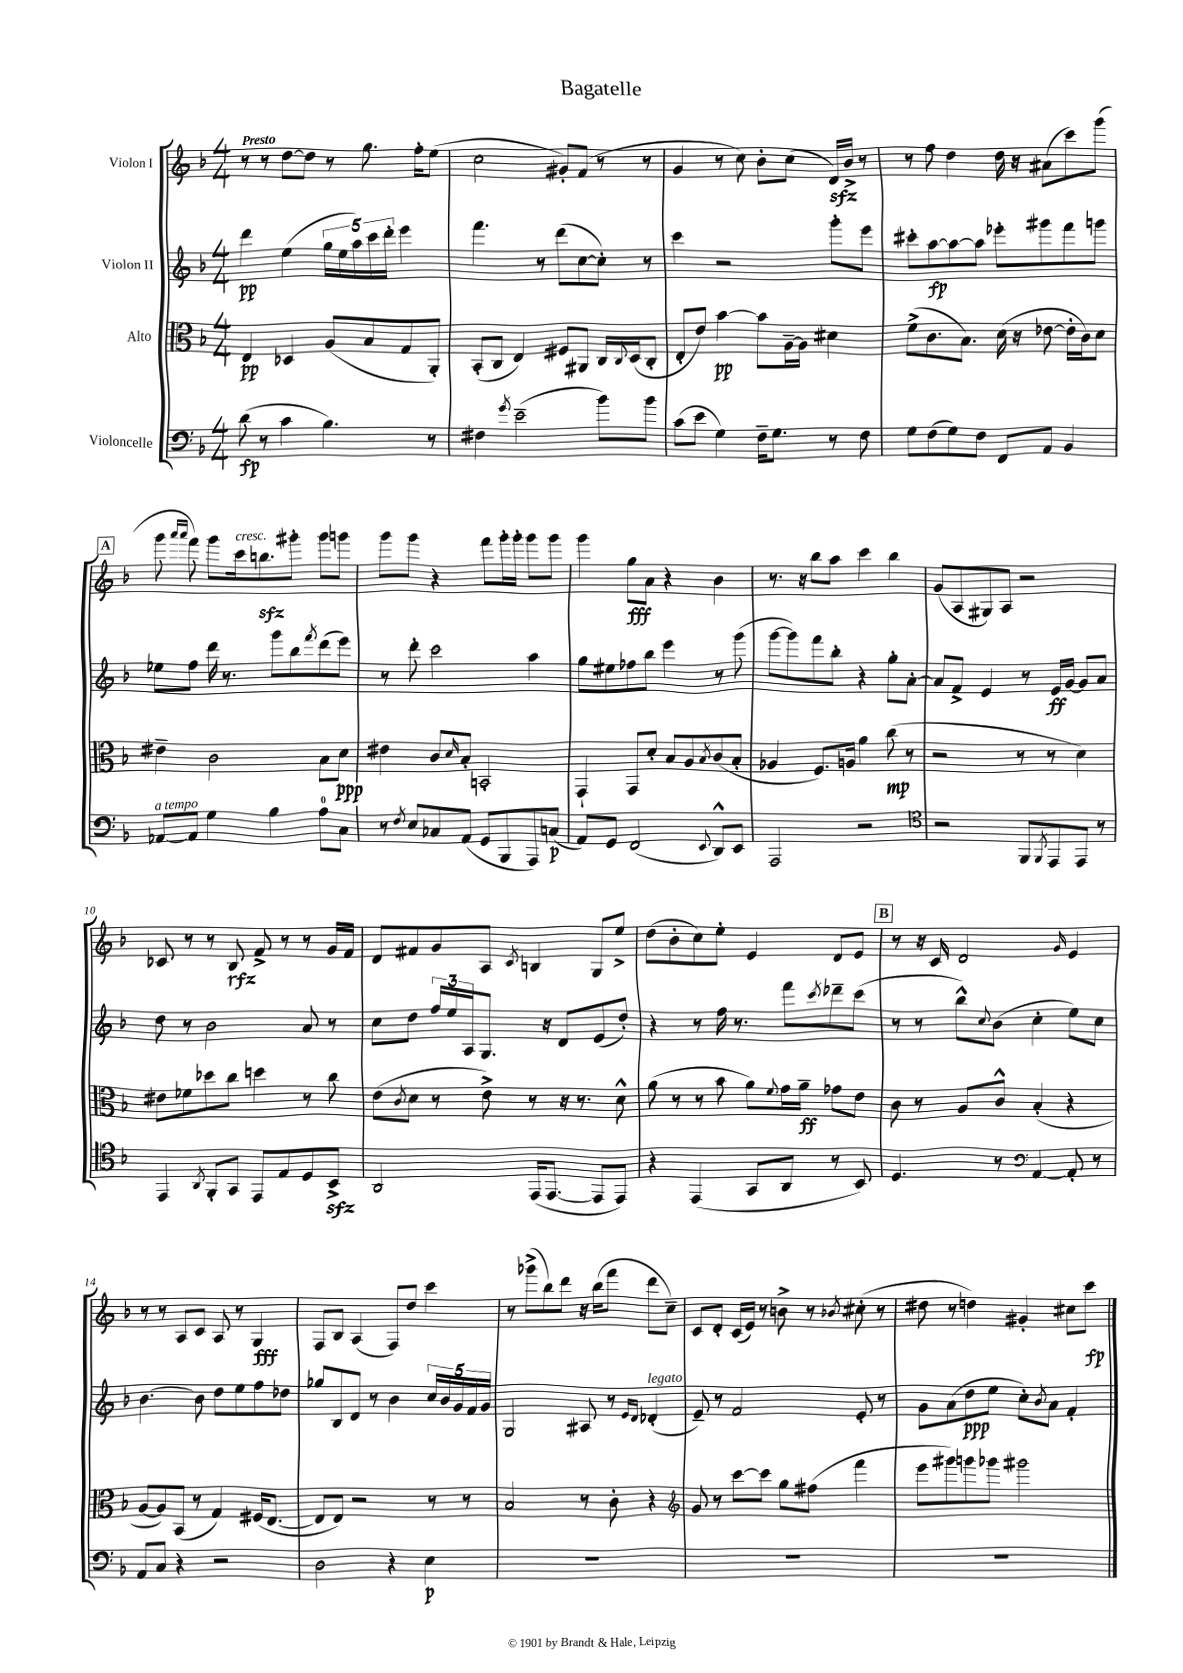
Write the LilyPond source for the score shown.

\header { title = "Bagatelle" }
<<
\new StaffGroup <<
\new Staff = "s0" \with { instrumentName = "Violon I" } {
    \clef treble \key f \major \numericTimeSignature \time 4/4 \tempo "Presto"
    r8 r8 d''8~ d''8 r8 g''8. f''16-. e''8( |
    c''2 gis'8-.) f'8( r8 r8 |
    g'4 r8 c''8) bes'8-. c''8( d'16\sfz) bes'16-> r8 |
    r8 f''8 d''4 d''16 r16 ais'8( c'''8) g'''8( |
    \mark \markup { \box "A" } g'''8 \grace { a'''16 a'''16 } f'''8) g'''8 c'''16^\markup { \italic "cresc." } b''8.\sfz gis'''8-. gis'''8 g'''8 |
    g'''8 g'''8 r4 f'''8 g'''16-. g'''16-. g'''8 g'''8 |
    g'''4 g''8\fff a'8 r4 bes'4 |
    r8. r16 bes''8 a''8 c'''4 bes''4 |
    g'8( a8 gis8) a8 r2 |
    ces'8 r8 r8 bes8\rfz f'8-> r8 r8 g'16 f'16 |
    d'8 fis'8 g'8 a8 \acciaccatura { c'8 } b4 g8 e''8-> |
    d''8( bes'8-. c''8) e''8-. e'4 d'8 e'8 |
    \mark \markup { \box "B" } r8 r16 c'16 d'2 \grace { g'16 } e'4 |
    r8 r8 a8 c'8 a8 r8 g4\fff |
    f8 bes8 a4( f8) d''8 c'''4 |
    r8 ges'''8->( bes''8) d'''8 r16 bes''16( f'''8 d'''8 c''8--) |
    c'8 d'8-. c'16( e'16) r8 b'8-> r8 \acciaccatura { bes'8 } cis''8-.( r8 |
    dis''8 r8 d''4) gis'4-. cis''8 c'''8\fp \bar "|." |
}
\new Staff = "s1" \with { instrumentName = "Violon II" } {
    \clef treble \key f \major \numericTimeSignature \time 4/4
    d'''4\pp e''4( \tuplet 5/4 { g''16 e''16 a''16) c'''16 d'''16-. } e'''4 |
    f'''4. r8 d'''8( c''8~ c''8-.) r8 |
    c'''4 r2 g'''8-. e'''8 |
    cis'''8-. a''8~\fp a''8~ a''8 ees'''8-. gis'''8 f'''8 g'''8 |
    \mark \markup { \box "A" } ees''8 f''8 d'''16 r8. g'''8 bes''8 \acciaccatura { f'''8 } d'''8( e'''8) |
    r8 d'''8-. c'''2 a''4 |
    g''8 eis''8 fes''8 bes''8 e'''4 r8 g'''8( |
    g'''8~ g'''8) f'''8 bes''8-. r4 g''8-. a'8~-. |
    a'8 f'8-> e'4 r8 e'16\ff g'16~ g'8 a'8 |
    d''8 r8 bes'2 a'8 r8 |
    c''8 d''8 \tuplet 3/2 { f''16 e''16 a16 } g8. r16 d'8 e'8( d''8-.) |
    r4 r8 f''16 r8. f'''8 \acciaccatura { c'''8 } des'''8-- c'''8( |
    \mark \markup { \box "B" } r8 r8 bes''8-^) \appoggiatura { c''8 } bes'8( c''4-. e''8) c''8 |
    bes'4.~ bes'8 d''8 e''8 f''8 des''8 |
    ges''8 bes8 d'8 r8 bes'4 \tuplet 5/4 { c''16 bes'16 g'16 f'16 g'16 } |
    g2 ais8 r8 \grace { e'16 d'16 } des'4-.^\markup { \italic "legato" }( |
    e'8--) r8 f'2 e'8-. r8 |
    g'8 a'8( d''8\ppp e''8 c''8-.) \acciaccatura { bes'8 } a'8 f'4-. \bar "|." |
}
\new Staff = "s2" \with { instrumentName = "Alto" } {
    \clef alto \key f \major \numericTimeSignature \time 4/4
    e4\pp des4 a8( bes8 g8 a,8-.) |
    bes,8-.( c8 e4) fis8 ais,8 c16 \appoggiatura { c8 } d16( c8-. |
    e8-. e'8) bes'4~\pp bes'8 a16~-- a16 dis'4 |
    f'8->( c'8. bes8.) d'16( r16 ees'8~ ees'16-. c'16) d'8 |
    \mark \markup { \box "A" } eis'4-- c'2 bes8 d'8\ppp |
    eis'4 c'8 \grace { d'16 } bes8-. b,2-. |
    g,4-! g,8 d'8-. bes8 a8 \acciaccatura { bes8 } c'8( bes8-. |
    aes4 f8.) a16 a'4 c''8\mp( r8 |
    r2 r8 r8 d'4) |
    eis'8 fes'8 des''8 c''8 d''4 r8 c''8 |
    e'8( \acciaccatura { c'8 } d'8 r8 e'8->) r8 r16 r8. d'8-^ |
    a'8( r8 r8 bes'8 a'8) \appoggiatura { f'8 } g'16 a'16--\ff ges'8 e'8 |
    \mark \markup { \box "B" } c'8 r8 a8 c'8-^ bes4-.( r4 |
    a8~ a8) bes,8( r8 g4) fis16( e8.~ |
    e8 e8) r2 r8 r8 |
    bes2 r8 c'8-. r4 |
    \clef treble g'8 r8 c'''8~ c'''8 g''8 fis''8( f'''4 |
    e'''8 gis'''8) g'''8 ges'''8 gis'''2 \bar "|." |
}
\new Staff = "s3" \with { instrumentName = "Violoncelle" } {
    \clef bass \key f \major \numericTimeSignature \time 4/4
    d'8\fp( r8 c'4 bes4.) r8 |
    fis4 \acciaccatura { g'8 } e'2--( bes'8) bes'8 |
    c'8( e'8 g4) f16-- g8. r8 f8 |
    g8 f8( g8) f8 f,8 a,8 bes,4 |
    \mark \markup { \box "A" } aes,8~^\markup { \italic "a tempo" } aes,8 g4 bes4 a8-0 c8 |
    r8 \acciaccatura { f8 } e8 ces8 a,8( g,8 bes,,8 a,,8) c8\p( |
    a,8) g,8 f,2( \appoggiatura { e,8 } d,8-^) e,8 |
    a,,2 r2 |
    \clef tenor r2 f,8 \acciaccatura { f,8 } e,8 e,8 r8 |
    e,4 \acciaccatura { a,8 } f,8-. g,8 e,8 e8 d8 bes,8->\sfz |
    a,2 e,16( e,8.~ e,8 e,8) |
    r4 e,4( g,8 a,8 r8 bes,8) |
    \mark \markup { \box "B" } d4. r8 \clef bass a,4~ a,8-. r8 |
    a,8 c8 r4 r2 |
    d2 r4 e4\p |
    R1 |
    R1 |
    R1 \bar "|." |
}
>>
>>
